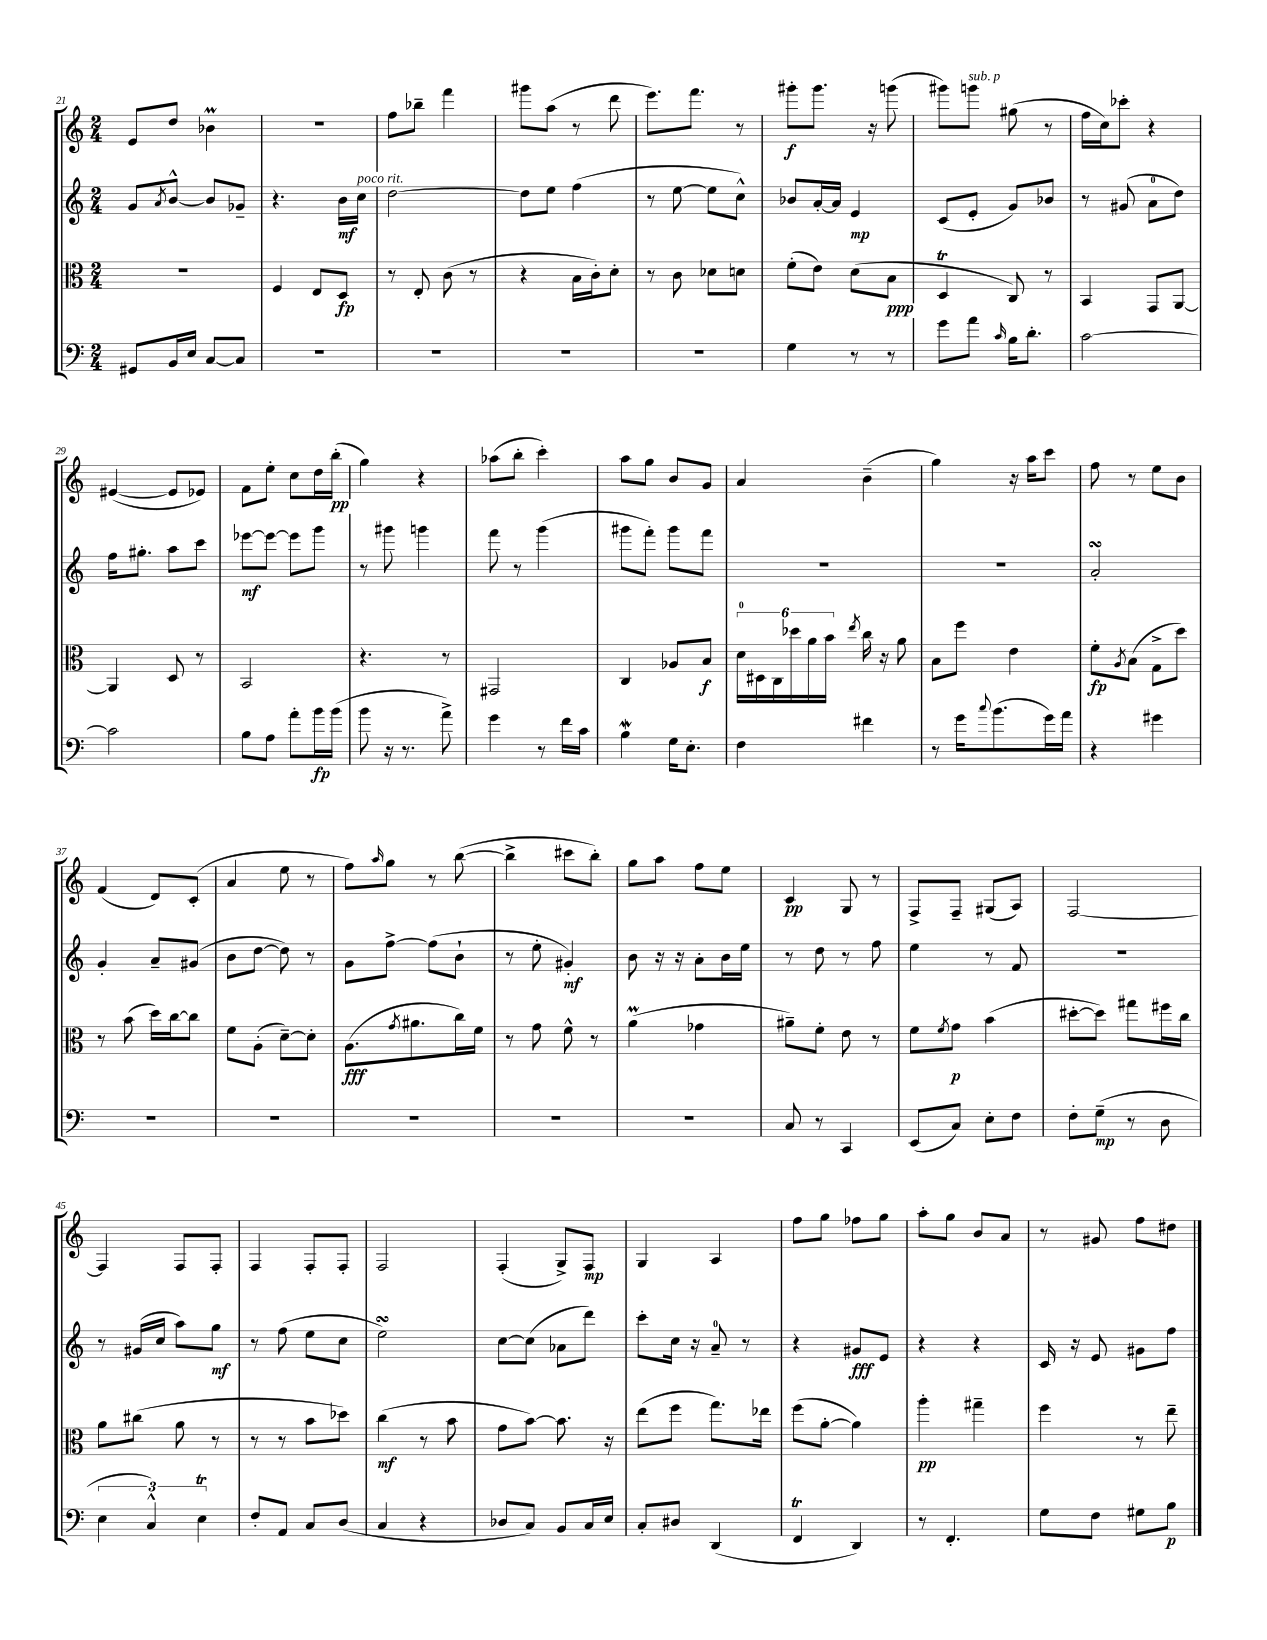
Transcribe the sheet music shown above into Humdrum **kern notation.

**kern	**dynam	**kern	**dynam	**kern	**dynam	**kern	**dynam
*part4	*part4	*part3	*part3	*part2	*part2	*part1	*part1
*staff4	*staff4	*staff3	*staff3	*staff2	*staff2	*staff1	*staff1
*clefF4	*	*clefC3	*	*clefG2	*	*clefG2	*
*k[]	*	*k[]	*	*k[]	*	*k[]	*
*M2/4	*	*M2/4	*	*M2/4	*	*M2/4	*
=21	=21	=21	=21	=21	=21	=21	=21
8GG#X/L	.	2r	.	8g/L	.	8e/L	.
.	.	.	.	8qa/	.	.	.
16BB/L	.	.	.	[8b^^/J	.	8dd/J	.
16E/JJ	.	.	.	.	.	.	.
[8C/L	.	.	.	8b/L]	.	4b-XM\	.
8C/J]	.	.	.	8g-X~/J	.	.	.
=22	=22	=22	=22	=22	=22	=22	=22
2r	.	4F/	.	4.r	.	2r	.
.	.	8E/L	.	.	.	.	.
.	.	8D/J	fp	16b\LL	mf	.	.
!	!	!	!	!LO:TX:a:i:t=poco rit.	!	!	!
.	.	.	.	16cc\JJ	.	.	.
=23	=23	=23	=23	=23	=23	=23	=23
2r	.	8r	.	[2dd\	.	8ff\L	.
.	.	8E'/	.	.	.	8bb-X~\J	.
.	.	(8c\	.	.	.	4fff\	.
.	.	8r	.	.	.	.	.
=24	=24	=24	=24	=24	=24	=24	=24
2r	.	4r	.	8dd\L]	.	8ggg#X\L	.
.	.	.	.	8ee\J	.	(8aa\J	.
.	.	16B\LL	.	(4ff\	.	8r	.
.	.	16c'\J)	.	.	.	.	.
.	.	8d'\J	.	.	.	8ddd\	.
=25	=25	=25	=25	=25	=25	=25	=25
2r	.	8r	.	8r	.	8.eee\L)	.
.	.	8c\	.	[8ee\	.	.	.
.	.	.	.	.	.	8.fff\J	.
.	.	8d-X\L	.	8ee\L]	.	.	.
.	.	8dn\J	.	8cc^^\J)	.	8r	.
=26	=26	=26	=26	=26	=26	=26	=26
4G\	.	(8f'\L	.	8b-X/L	.	8ggg#X'\L	f
.	.	8e\J)	.	[16a'/L	.	8.ggg#\J	.
.	.	.	.	16a/JJ]	.	.	.
8r	.	(8d\L	.	4e/	mp	.	.
.	.	.	.	.	.	16r	.
8r	.	8B\J	ppp	.	.	(8gggn\	.
=27	=27	=27	=27	=27	=27	=27	=27
8g\L	.	4DT/	.	(8c/L	.	8ggg#X\L)	.
!	!	!	!	!	!	!LO:TX:a:i:t=sub. p	!
8a\J	.	.	.	8e'/J	.	8gggn\J	.
16qqc/	.	.	.	.	.	.	.
16B\KL	.	8C/)	.	8g/L)	.	(8gg#X\	.
8.d'\J	.	.	.	.	.	.	.
.	.	8r	.	8b-X/J	.	8r	.
=28	=28	=28	=28	=28	=28	=28	=28
[2c\	.	4BB/	.	8r	.	16ff\LL	.
.	.	.	.	.	.	16cc\J)	.
.	.	.	.	(8g#X/	.	8ccc-X'\J	.
.	.	8GG/L	.	8a\L	.	4r	.
.	.	[8AA/J	.	8dd\J)	.	.	.
!!LO:LB:g=z
=29	=29	=29	=29	=29	=29	=29	=29
2c\]	.	4AA/]	.	16ff\KL	.	([4e#X/	.
.	.	.	.	8.gg#X'\J	.	.	.
.	.	8D/	.	8aa\L	.	8e#/L]	.
.	.	8r	.	8ccc\J	.	8e-X/J)	.
=30	=30	=30	=30	=30	=30	=30	=30
8B\L	.	2BB/	.	[8eee-X\L	mf	8f\L	.
8A\J	.	.	.	8eee-\J_	.	8ee'\J	.
8a'\L	.	.	.	8eee-\L]	.	8cc\L	.
16b\L	fp	.	.	8ggg\J	.	16dd\L	.
(16b\JJ	.	.	.	.	.	(16bb'\JJ	pp
=31	=31	=31	=31	=31	=31	=31	=31
8b\	.	4.r	.	8r	.	4gg\)	.
16r	.	.	.	8ggg#X\	.	.	.
8.r	.	.	.	.	.	.	.
.	.	.	.	4gggn\	.	4r	.
8a^\)	.	8r	.	.	.	.	.
=32	=32	=32	=32	=32	=32	=32	=32
4g\	.	2GG#X/	.	8fff\	.	(8aa-X\L	.
.	.	.	.	8r	.	8bb'\J	.
8r	.	.	.	(4ggg\	.	4ccc'\)	.
16f\LL	.	.	.	.	.	.	.
16c\JJ	.	.	.	.	.	.	.
=33	=33	=33	=33	=33	=33	=33	=33
4BW\	.	4C/	.	8ggg#X\L	.	8aa\L	.
.	.	.	.	8fff'\J)	.	8gg\J	.
16G\KL	.	8A-X/L	.	8ggg#\L	.	8b/L	.
8.E'\J	.	.	.	.	.	.	.
.	.	8B/J	f	8fff\J	.	8g/J	.
=34	=34	=34	=34	=34	=34	=34	=34
4F\	.	24d\LL	.	2r	.	4a/	.
.	.	24D#X\	.	.	.	.	.
.	.	24C\	.	.	.	.	.
.	.	24dd-X\	.	.	.	.	.
.	.	24a\	.	.	.	.	.
.	.	24b\JJ	.	.	.	.	.
.	.	8qee/	.	.	.	.	.
4f#X\	.	16cc\	.	.	.	(4b~\	.
.	.	16r	.	.	.	.	.
.	.	8a\	.	.	.	.	.
=35	=35	=35	=35	=35	=35	=35	=35
8r	.	8B\L	.	2r	.	4gg\)	.
16g\KL	.	8ff\J	.	.	.	.	.
8qqcc/	.	.	.	.	.	.	.
(8.b\	.	.	.	.	.	.	.
.	.	4e\	.	.	.	16r	.
.	.	.	.	.	.	16aa\KL	.
16g\L)	.	.	.	.	.	8ccc\J	.
16a\JJ	.	.	.	.	.	.	.
=36	=36	=36	=36	=36	=36	=36	=36
4r	.	8f'\L	fp	2asSSS'/	.	8ff\	.
.	.	8qA/	.	.	.	.	.
.	.	(8B\J	.	.	.	8r	.
4g#X\	.	8G^\L	.	.	.	8ee\L	.
.	.	8dd\J)	.	.	.	8b\J	.
!!LO:LB:g=z
=37	=37	=37	=37	=37	=37	=37	=37
2r	.	8r	.	4g'/	.	(4f/	.
.	.	(8b\	.	.	.	.	.
.	.	16dd\LL)	.	8a~/L	.	8d/L)	.
.	.	[16cc\J	.	.	.	.	.
.	.	8cc\J]	.	(8g#X/J	.	(8c'/J	.
=38	=38	=38	=38	=38	=38	=38	=38
2r	.	8f\L	.	8b\L	.	4a/	.
.	.	(8A'\J	.	[8dd\J	.	.	.
.	.	[8d~\L)	.	8dd\])	.	8ee\	.
.	.	8d'\J]	.	8r	.	8r	.
=39	=39	=39	=39	=39	=39	=39	=39
2r	.	(8.A\L	fff	8g\L	.	8ff\L)	.
.	.	.	.	.	.	16qqaa/	.
.	.	.	.	[8ff^\J	.	8gg\J	.
.	.	8qg/	.	.	.	.	.
.	.	8.a#X\	.	.	.	.	.
.	.	.	.	(8ff\L]	.	8r	.
.	.	16cc\L)	.	8b`\J	.	([8bb\	.
.	.	16f\JJ	.	.	.	.	.
=40	=40	=40	=40	=40	=40	=40	=40
2r	.	8r	.	8r	.	4bb^\]	.
.	.	8g\	.	8ee'\	.	.	.
.	.	8f^^\	.	4g#X'/)	mf	8ccc#X\L	.
.	.	8r	.	.	.	8bb'\J)	.
=41	=41	=41	=41	=41	=41	=41	=41
2r	.	(4aM\	.	8b\	.	8gg\L	.
.	.	.	.	16r	.	8aa\J	.
.	.	.	.	16r	.	.	.
.	.	4g-X\	.	8a'\L	.	8ff\L	.
.	.	.	.	16b\L	.	8ee\J	.
.	.	.	.	16ee\JJ	.	.	.
=42	=42	=42	=42	=42	=42	=42	=42
8C/	.	8a#X~\L)	.	8r	.	4c/	pp
8r	.	8f'\J	.	8dd\	.	.	.
4CC/	.	8e\	.	8r	.	8G/	.
.	.	8r	.	8ff\	.	8r	.
=43	=43	=43	=43	=43	=43	=43	=43
(8EE/L	.	8f\L	.	4ee\	.	8F^/L	.
.	.	8qf/	.	.	.	.	.
8C/J)	.	8g\J	p	.	.	8F~/J	.
8E'\L	.	(4b\	.	8r	.	(8G#X/L	.
8F\J	.	.	.	8f/	.	8A/J)	.
=44	=44	=44	=44	=44	=44	=44	=44
8F'\L	.	[8dd#X'\L	.	2r	.	[2F/	.
(8G~\J	mp	8dd#\J])	.	.	.	.	.
8r	.	8gg#X\L	.	.	.	.	.
8D\	.	16ff#X\L	.	.	.	.	.
.	.	16cc\JJ	.	.	.	.	.
!!LO:LB:g=z
=45	=45	=45	=45	=45	=45	=45	=45
6E\	.	8a\L	.	8r	.	4F/]	.
.	.	(8cc#X\J	.	(16g#X/LL	.	.	.
6C^^/)	.	.	.	.	.	.	.
.	.	.	.	16cc/JJ	.	.	.
.	.	8a\	.	8aa\L)	.	8F/L	.
6Et\	.	.	.	.	.	.	.
.	.	8r	.	8gg\J	mf	8F'/J	.
=46	=46	=46	=46	=46	=46	=46	=46
8F'/L	.	8r	.	8r	.	4F/	.
8AA/J	.	8r	.	(8ff\	.	.	.
8C/L	.	8b\L	.	8ee\L	.	8F'/L	.
(8D/J	.	8dd-X\J)	.	8cc\J	.	8F'/J	.
=47	=47	=47	=47	=47	=47	=47	=47
4C/	.	(4cc\	mf	2eesSsS\)	.	2F/	.
4r	.	8r	.	.	.	.	.
.	.	8b\	.	.	.	.	.
=48	=48	=48	=48	=48	=48	=48	=48
8D-X/L	.	8g\L	.	[8cc\L	.	(4F'/	.
8C/J)	.	[8b\J)	.	(8cc\J]	.	.	.
8BB/L	.	8.b\]	.	8a-X\L	.	8G^/L)	.
16C/L	.	.	.	8ddd\J)	.	8F/J	mp
16E/JJ	.	16r	.	.	.	.	.
=49	=49	=49	=49	=49	=49	=49	=49
8C'/L	.	(8ee\L	.	8ccc'\L	.	4G/	.
8D#X/J	.	8ff\J	.	16cc\Jk	.	.	.
.	.	.	.	16r	.	.	.
(4DD/	.	8.gg\L)	.	8a~/	.	4A/	.
.	.	.	.	8r	.	.	.
.	.	16ee-X\Jk	.	.	.	.	.
=50	=50	=50	=50	=50	=50	=50	=50
4FFT/	.	(8ff\L	.	4r	.	8ff\L	.
.	.	[8a'\J	.	.	.	8gg\J	.
4DD/)	.	4a\])	.	8g#X/L	fff	8ff-X\L	.
.	.	.	.	8e/J	.	8gg\J	.
=51	=51	=51	=51	=51	=51	=51	=51
8r	.	4aa'\	pp	4r	.	8aa'\L	.
4.FF'/	.	.	.	.	.	8gg\J	.
.	.	4gg#X~\	.	4r	.	8b/L	.
.	.	.	.	.	.	8a/J	.
=52	=52	=52	=52	=52	=52	=52	=52
8G\L	.	4ff\	.	16c/	.	8r	.
.	.	.	.	16r	.	.	.
8F\J	.	.	.	8e/	.	8g#X/	.
8G#X\L	.	8r	.	8g#X\L	.	8ff\L	.
8B\J	p	8ee~\	.	8ff\J	.	8dd#X\J	.
==	==	==	==	==	==	==	==
*-	*-	*-	*-	*-	*-	*-	*-
